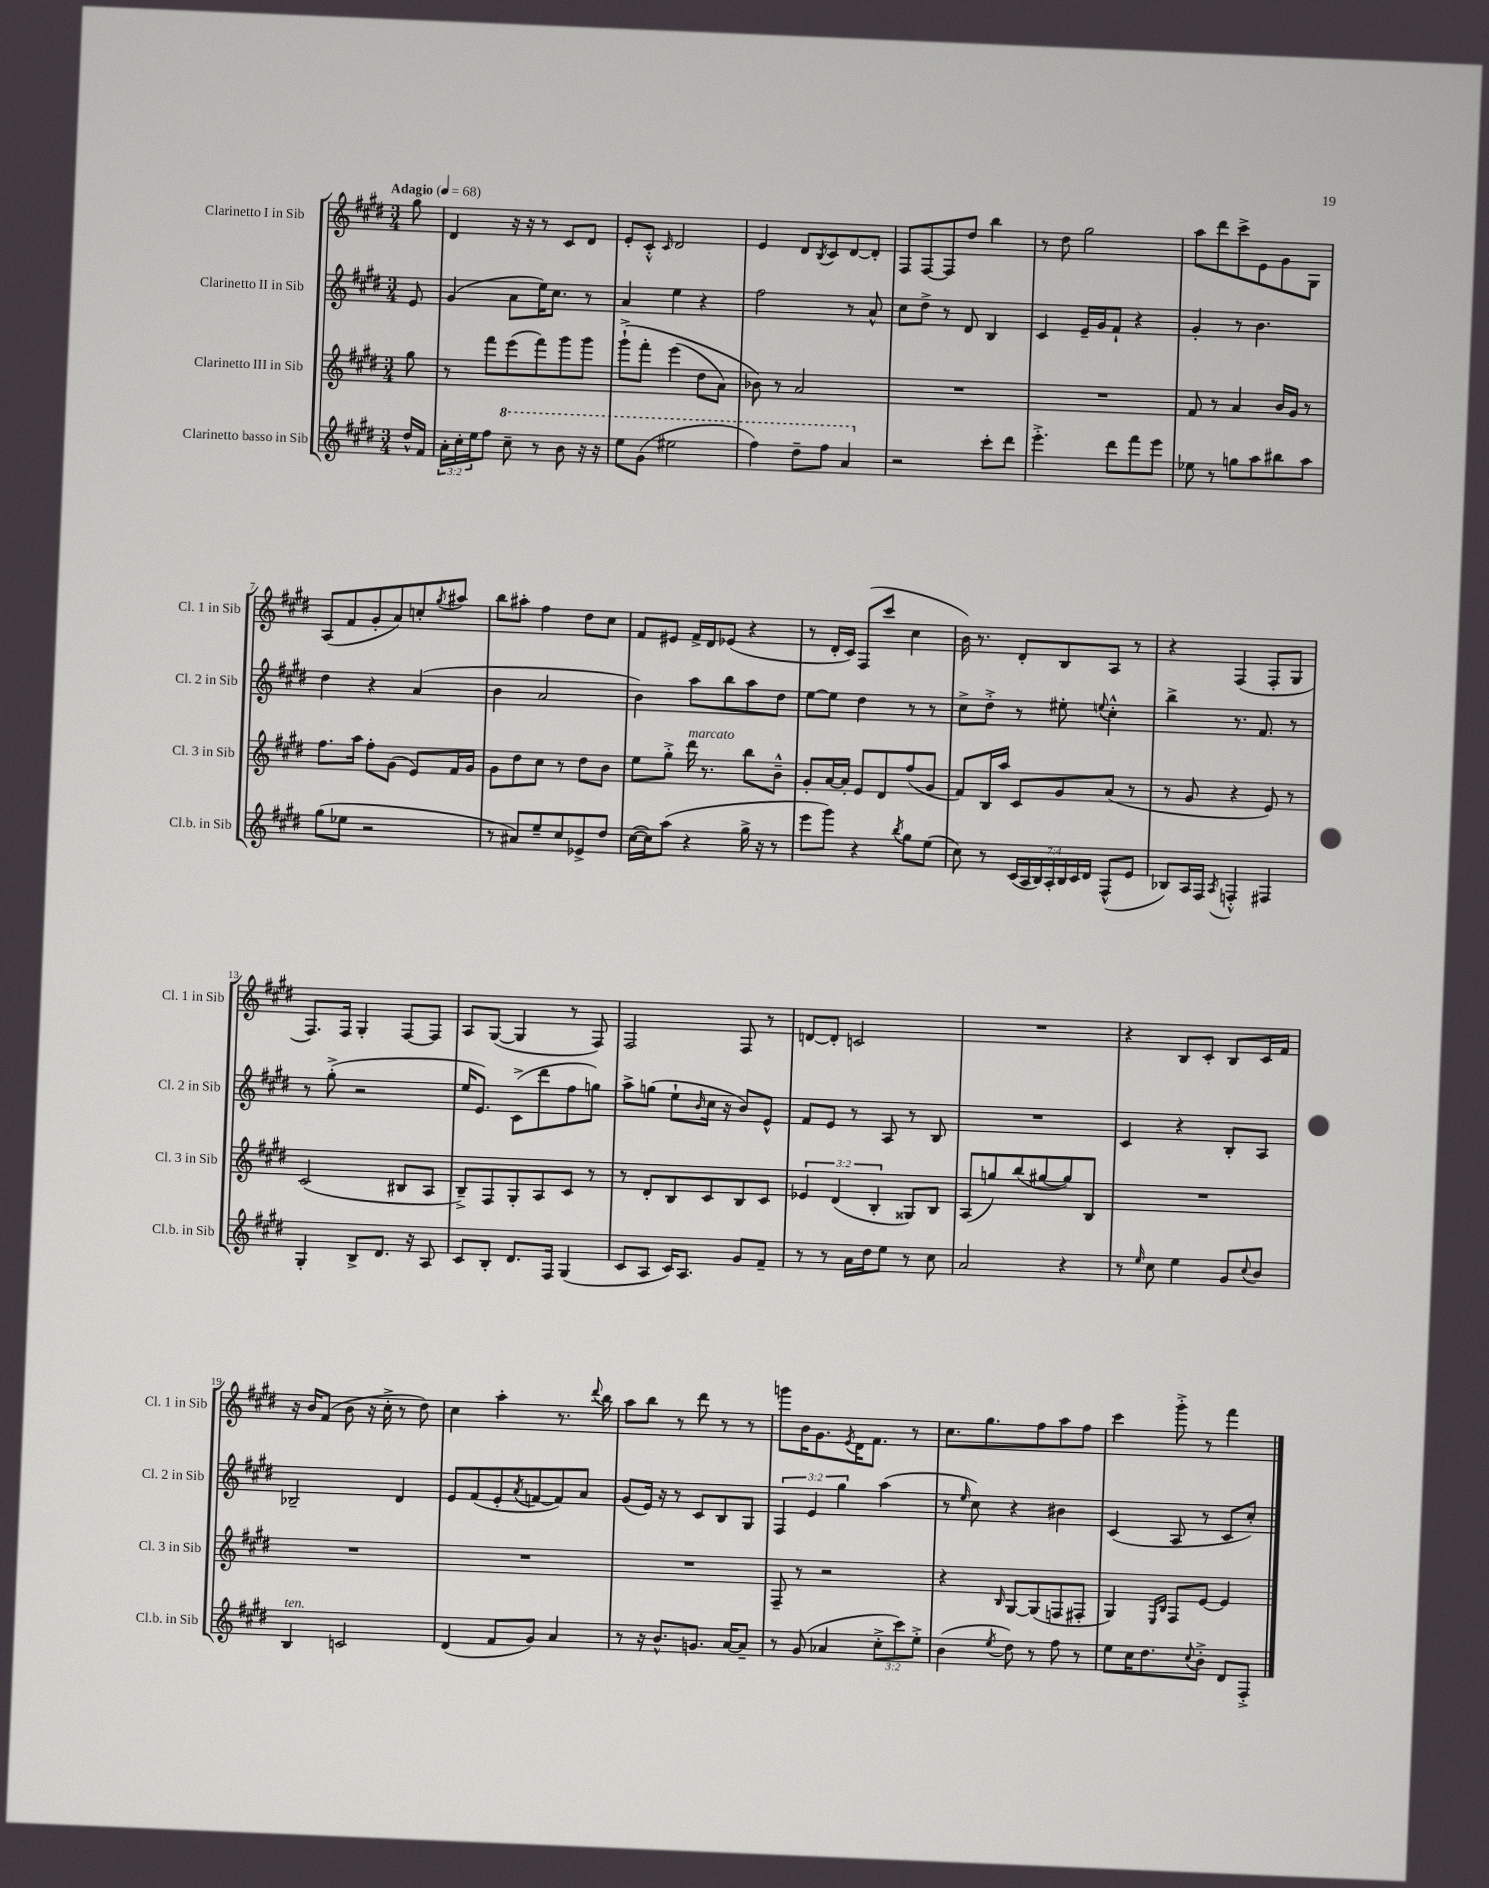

**kern	**kern	**kern	**kern
*staff4	*staff3	*staff2	*staff1
*clefG2	*clefG2	*clefG2	*clefG2
*k[f#c#g#d#]	*k[f#c#g#d#]	*k[f#c#g#d#]	*k[f#c#g#d#]
*M3/4	*M3/4	*M3/4	*M3/4
*MM68	*MM68	*MM68	*MM68
16dd#^^	8gg#	8e	8gg#
16f#	.	.	.
=	=	=	=
24a'	8r	(4g#	4d#
24cc#'	.	.	.
24ee	.	.	.
8ff#	8fff#	.	.
8ccc#~	(8eee	8a	16r
.	.	.	16r
8r	8fff#)	16ee)	8r
.	.	8.cc#	.
8bb	8ggg#	.	8c#
16r	8ggg#	8r	8d#
16r	.	.	.
=	=	=	=
8eee	&(8ggg#`^	4a	8e'
(8gg#	8fff#'	.	8c#'^^
.	.	.	16qqc#
2eee#	(4eee	4ee	2d#
.	8dd#	4r	.
.	8a)	.	.
=	=	=	=
4fff#)	8b-&)	2ff#	4e
.	8r	.	.
8ddd#~	2a	.	8d#
.	.	.	8qB
8fff#	.	.	8c#
4aa	.	8r	[8d#
.	.	8a^^	8d#']
=	=	=	=
2r	2.r	8cc#	8F#
.	.	8dd#^	[8F#
.	.	8r	8F#]
.	.	8d#	8dd#
8ccc#'	.	4B	4bb
8ddd#	.	.	.
=	=	=	=
4.eee'^	2.r	4c#	8r
.	.	.	8dd#
.	.	16e~	2gg#
.	.	16g#	.
8ddd#	.	8f#`	.
8fff#	.	4r	.
8eee	.	.	.
=	=	=	=
8ee-	8f#	4g#'	8aa
8r	8r	.	8ddd#
8gg	4a	8r	8ccc#^
8aa	.	4.b	8e
8bb#	16b	.	8g#
.	16g#	.	.
8aa	8r	.	8G#
=	=	=	=
(8gg#	8.ff#	4dd#	(8A
8ee-	.	.	8f#
.	16aa	.	.
2r	8ff#'	4r	8g#'
.	(8g#	.	8a)
.	8e)	(4a	8cc'
.	.	.	8qgg#
.	16f#	.	8aa#
.	16g#	.	.
=	=	=	=
8r	8g#	4b	8bb
8a#)	8dd#	.	8aa#'
8ee~	8cc#	2a	4ff#
8cc#	8r	.	.
8e-^	8dd#	.	8dd#
8dd#	8b	.	8cc#
=	=	=	=
([16cc#	8ee	4b)	8f#
16cc#])	.	.	.
(8aa	8gg#'^	.	8e#
4r	16ddd#	8aa	16f#^
.	8.r	.	16d#
.	.	8bb	(8e-
16gg#^	8bb	8aa	4r
16r	.	.	.
8r	8b~^^	8dd#	.
=	=	=	=
8eee	8g#'	[8ee	8r
8ggg#)	[16a	8ee]	16d#'
.	16a']	.	16c#)
4r	8e	4dd#	(8F#
.	8d#	.	8ccc#
8qbb	.	.	.
8gg#	(8ff#	8r	4cc#
(8ee	8g#	8r	.
=	=	=	=
8cc#)	8f#)	8cc#^	16b)
.	.	.	8.r
8r	16B	8dd#'^	.
.	16aa	.	.
(28c#	8c#	8r	8d#'
28A	.	.	.
28B)	.	.	.
28A'	.	.	.
.	8g#	8ee#'	8B
28B	.	.	.
28c#	.	.	.
28d#	.	.	.
.	.	8qqee	.
(8F#^^	(8a	4cc#'^^	8A
8e	8r	.	8r
=	=	=	=
8B-)	8r	4bb^	4r
16A	8g#	.	.
16F#	.	.	.
8qA	.	.	.
4F'^^	4r	8.r	(4F#
.	.	8.f#	.
4F#	8e)	.	8F#'
.	8r	8r	8G#
=	=	=	=
4G#'	(2c#	8r	8.F#)
.	.	(8gg#'^	.
.	.	.	16F#
8B^	.	2r	4G#'
8.d#	.	.	.
.	8B#	.	[8F#
16r	.	.	.
8A	8A	.	8F#]
=	=	=	=
8c#	8B~^)	16ee	8A
.	.	8.e)	.
8B'	8F#	.	([8G#
8.d#	8G#'	(8c#^	4G#]
.	8A	8ddd#	.
16F#	.	.	.
(4G#	8c#	8ff#	8r
.	8r	8gg)	8F#)
=	=	=	=
8c#	8r	8aa^	2F#
8A	8d#'	(8gg	.
16c#)	8B	8ee`	.
8.A	.	.	.
.	.	16qqb	.
.	8c#	16cc#	.
.	.	16r	.
8g#	8B	8b)	8F#
8f#~	8c#	8e^^	8r
=	=	=	=
8r	6e-	8f#	[8d
8r	.	8e	8d']
.	(6d#	.	.
16a	.	8r	2c
16dd#	.	.	.
.	6B'	.	.
8ee	.	8A	.
8r	8G##)	8r	.
8cc#	8B	8B	.
=	=	=	=
2a	(8A	2.r	2.r
.	8gg)	.	.
.	(8bb	.	.
.	[8gg#	.	.
4r	8gg#])	.	.
.	8B	.	.
=	=	=	=
8r	2.r	4c#	4r
16qqee	.	.	.
8cc#	.	.	.
4ee	.	4r	8B
.	.	.	8c#'
8g#	.	8B'	8B
8qqcc#	.	.	.
8b	.	8A	16c#
.	.	.	16f#
=	=	=	=
4B	2.r	2B-~	16r
.	.	.	16b
.	.	.	(8f#
2c	.	.	8b
.	.	.	16r
.	.	.	16cc#'^
.	.	4d#	8r
.	.	.	8dd#)
=	=	=	=
(4d#	2.r	8e	4cc#
.	.	(8f#	.
8f#	.	8e'	4aa'
.	.	8qa	.
8g#)	.	[8f	.
4a	.	8f])	8.r
.	.	8a	.
.	.	.	8qqddd#
.	.	.	16bb
=	=	=	=
8r	2.r	(8g#	8aa
16r	.	16e)	8bb
8.b^^	.	16r	.
.	.	8r	8r
8.g	.	8c#	8ddd#
.	.	8B	8r
[16a	.	.	.
8a~]	.	8G#	8r
=	=	=	=
8r	8F#~	6F#	8ggg
(8g#	8r	.	16b
.	.	6e	.
.	.	.	8.g#
4a-	2r	.	.
.	.	6gg#	.
.	.	.	8qe
.	.	.	16d#
.	.	.	8.f#
12cc#'^	.	(4aa	.
12ccc#)	.	.	.
.	.	.	8r
12ee'^	.	.	.
=	=	=	=
(4b	4r	8r	8.cc#
.	.	16qqee	.
.	.	8cc#)	.
.	.	.	8.gg#
8qee	16qqB	.	.
8dd#)	[8G#	4r	.
8r	(8G#]	.	8ff#
8ff#	8F	4b#	8aa
8r	8F#'	.	8ff#
=	=	=	=
8ee	4G#)	(4c#	4ccc#
16cc#	.	.	.
8.dd#	.	.	.
.	16qqE	.	.
.	16qqB	.	.
.	8F#	8A	8ggg#'^
8qqcc#	.	.	.
8b'^	[8e	8r	8r
8d#	4e]	8c#	4fff#
8F#'^	.	8cc#')	.
==	==	==	==
*-	*-	*-	*-
